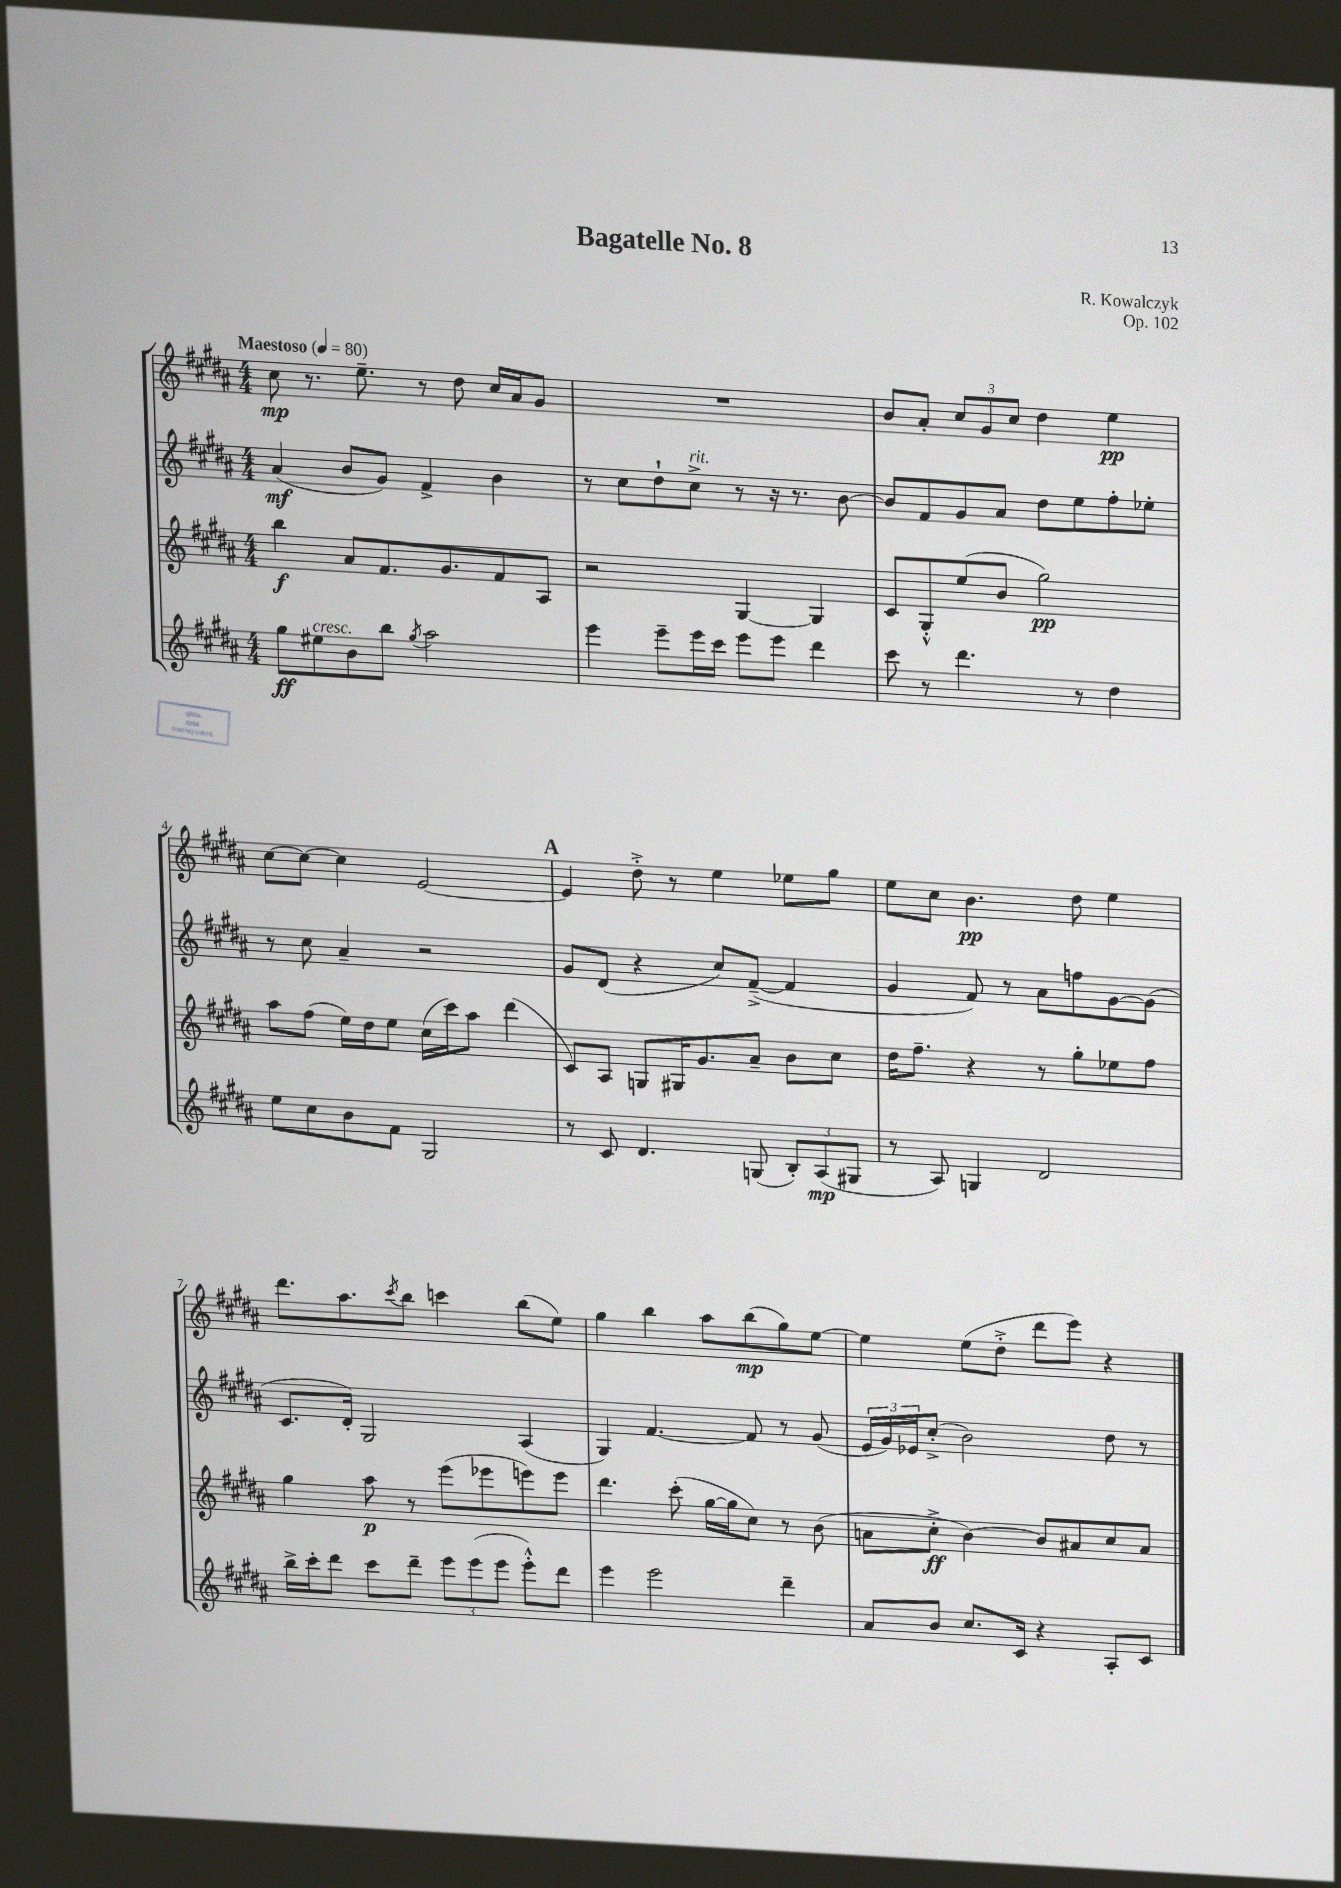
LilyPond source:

\header { title = "Bagatelle No. 8" composer = "R. Kowalczyk" opus = "Op. 102" }
<<
\new StaffGroup <<
\new Staff = "s0" {
    \clef treble \key b \major \numericTimeSignature \time 4/4 \tempo "Maestoso" 4 = 80
    cis''8\mp r8. e''8.-- r8 dis''8 cis''16 ais'16 gis'8 |
    R1 |
    b'8 ais'8-. \tuplet 3/2 { cis''8 gis'8 cis''8 } dis''4 e''4\pp |
    cis''8~ cis''8~ cis''4 e'2~ |
    \mark \markup { \bold "A" } e'4 dis''8-.-> r8 e''4 ees''8 gis''8 |
    e''8 cis''8 b'4.\pp dis''8 e''4 |
    dis'''8. ais''8. \acciaccatura { cis'''8 } b''8 c'''4 b''8( e''8) |
    gis''4 b''4 ais''8 b''8\mp( gis''8) e''8~ |
    e''4 e''8( dis''8-.-> dis'''8 e'''8) r4 \bar "|." |
}
\new Staff = "s1" {
    \clef treble \key b \major \numericTimeSignature \time 4/4
    ais'4\mf( b'8 gis'8) fis'4-> b'4 |
    r8 cis''8 dis''8-! cis''8->^\markup { \italic "rit." } r8 r16 r8. b'8~ |
    b'8 fis'8 gis'8 ais'8 dis''8 e''8 fis''8-. ees''8-. |
    r8 cis''8 ais'4-- r2 |
    \mark \markup { \bold "A" } gis'8 dis'8( r4 cis''8) fis'8~--->( fis'4 |
    gis'4 fis'8) r8 ais'8 f''8 gis'8~ gis'8( |
    cis'8. dis'16-.) gis2 ais4( |
    gis4) fis'4.~ fis'8 r8 gis'8( |
    \tuplet 3/2 { e'16 gis'16) ees'16 } cis''8-.->( b'2) dis''8 r8 \bar "|." |
}
\new Staff = "s2" {
    \clef treble \key b \major \numericTimeSignature \time 4/4
    b''4\f ais'8 fis'8. gis'8. fis'8 ais8 |
    r2 gis4~ gis4 |
    cis'8 gis8-.-^ e''8( b'8 gis''2\pp) |
    ais''8 fis''8( e''16) dis''16 e''8 cis''16( cis'''16) ais''8 dis'''4( |
    \mark \markup { \bold "A" } cis'8) ais8 g8 gis16 gis'8. ais'8-- b'8 cis''8 |
    dis''16 fis''8.-- r4 r8 gis''8-. ees''8 fis''8 |
    gis''4 ais''8\p r8 e'''8( ees'''8 e'''8) e'''8 |
    dis'''4. cis'''8-.( gis''16~ gis''16 cis''8) r8 b'8( |
    a'8 cis''8-.->\ff b'4~) b'8 ais'8 cis''8 ais'8 \bar "|." |
}
\new Staff = "s3" {
    \clef treble \key b \major \numericTimeSignature \time 4/4
    gis''8\ff eis''8^\markup { \italic "cresc." } b'8 b''8 \acciaccatura { gis''8 } ais''2 |
    e'''4 e'''8-- e'''16 cis'''16 e'''8 e'''8 dis'''4 |
    cis'''8 r8 dis'''4. r8 dis''4 |
    e''8 cis''8 b'8 fis'8 gis2 |
    \mark \markup { \bold "A" } r8 cis'8 dis'4. g8( \tuplet 3/2 { b8-.) ais8\mp( gis8 } |
    r8 ais8) g4 dis'2 |
    b''16-> cis'''16-. dis'''8 cis'''8 dis'''8-- \tuplet 3/2 { e'''8 e'''8( e'''8 } e'''8-.-^) dis'''8 |
    e'''4 e'''2 dis'''4-- |
    ais'8 b'8 cis''8. cis'16 r4 ais8-. cis'8 \bar "|." |
}
>>
>>
